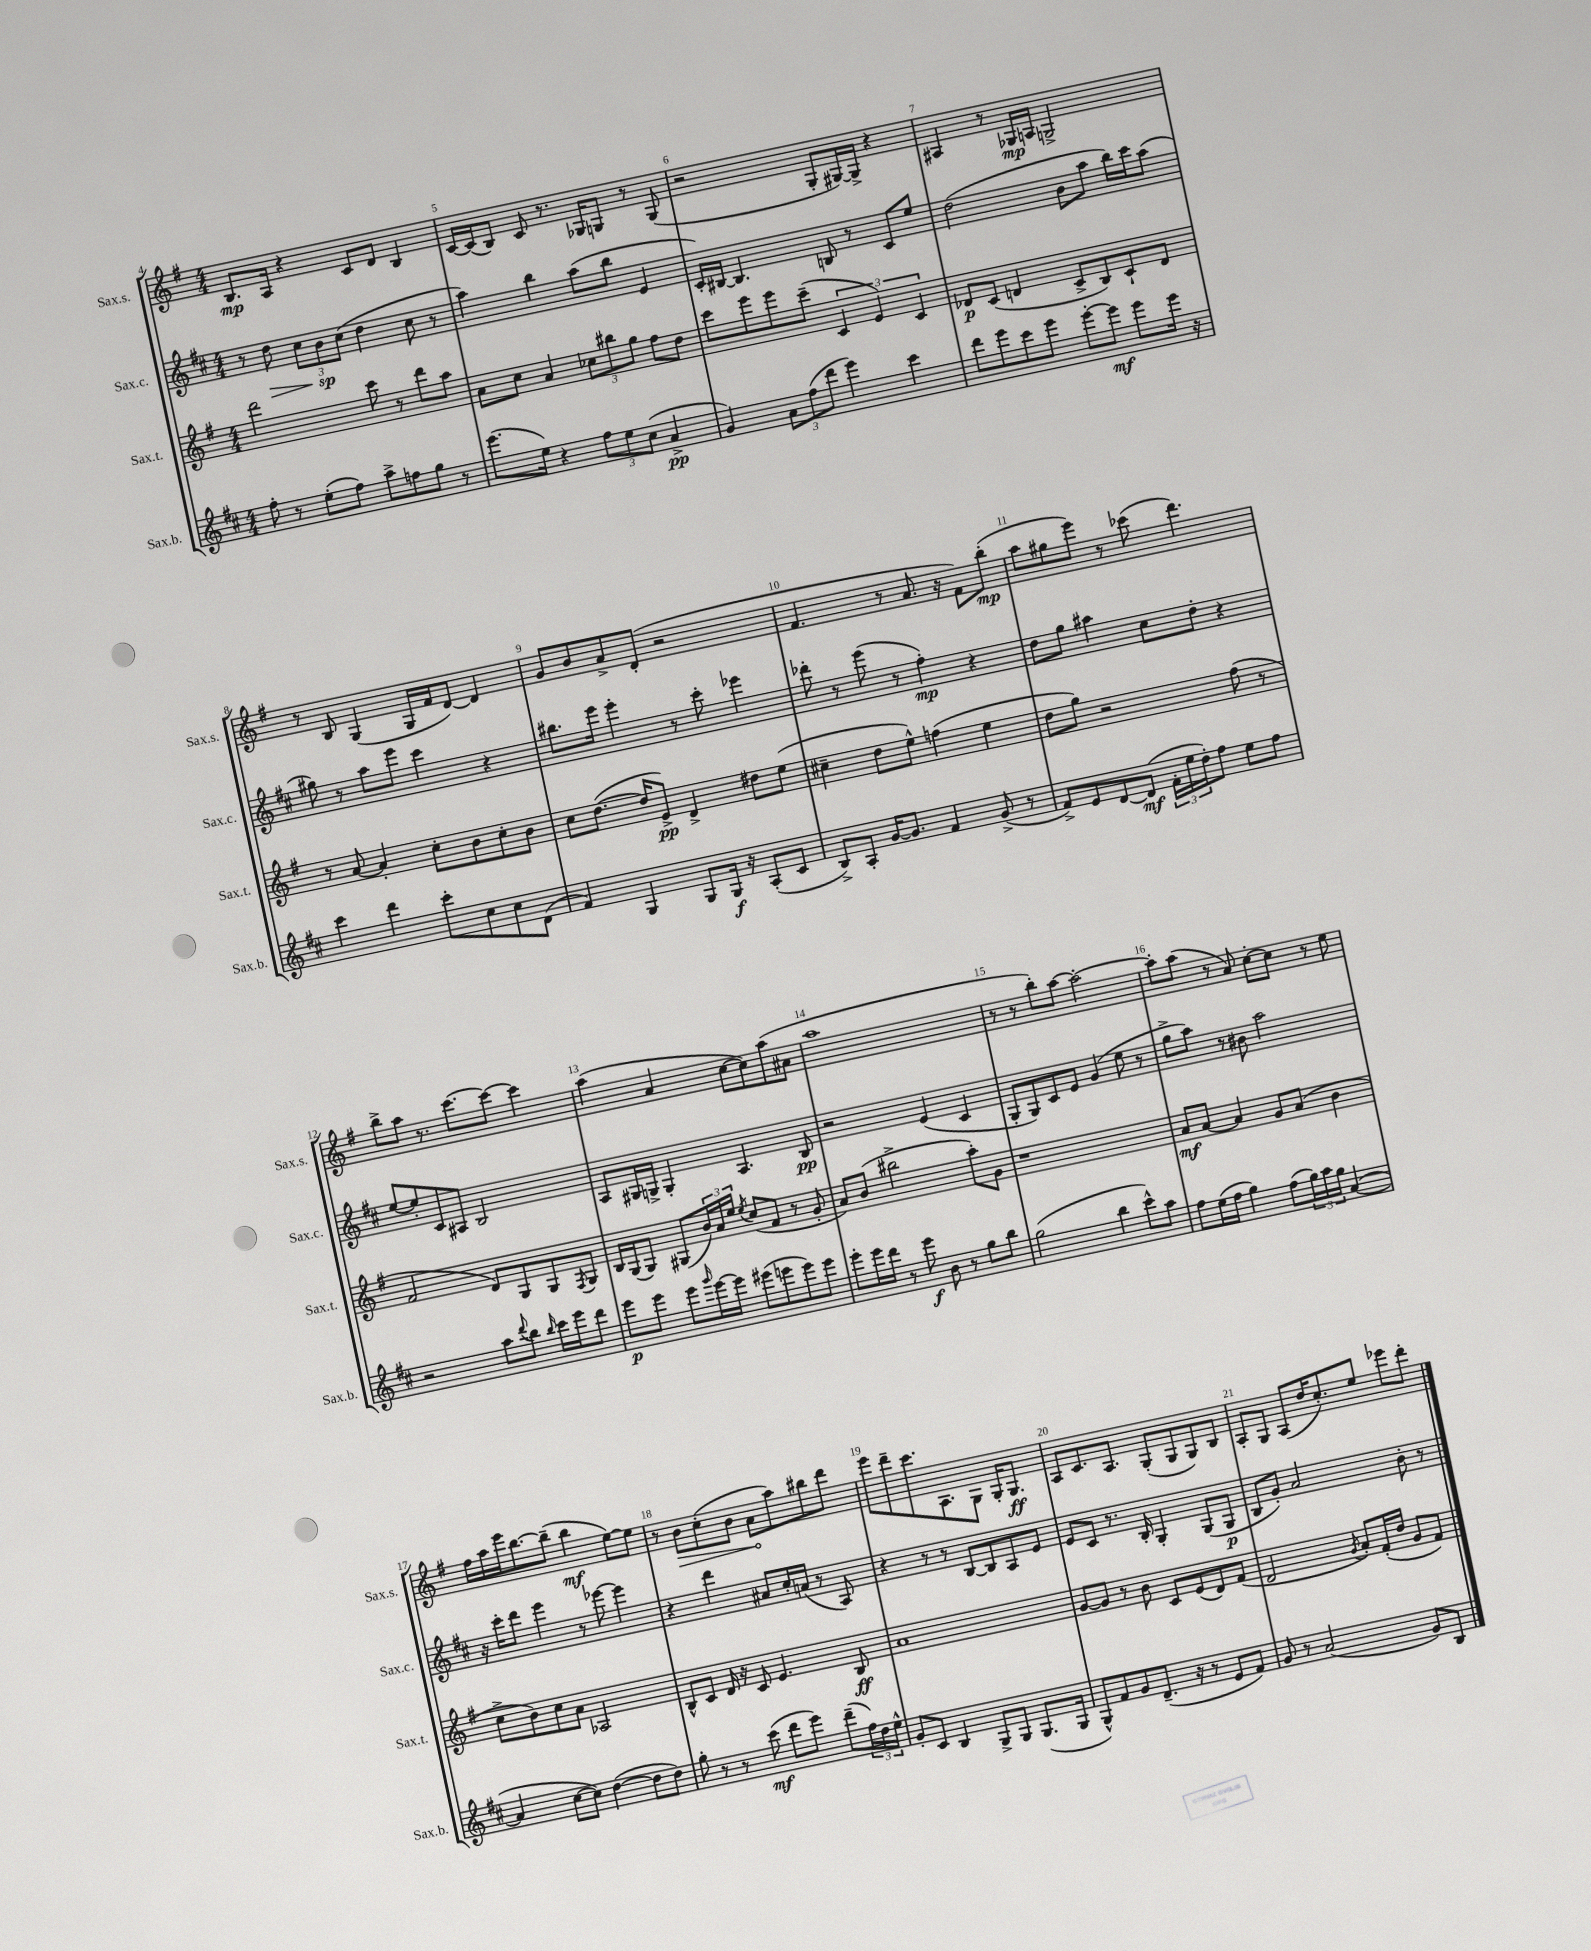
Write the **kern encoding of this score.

**kern	**dynam	**kern	**dynam	**kern	**dynam	**kern	**dynam
*part4	*part4	*part3	*part3	*part2	*part2	*part1	*part1
*staff4	*staff4	*staff3	*staff3	*staff2	*staff2	*staff1	*staff1
*I"Sax.b.	*	*I"Sax.t.	*	*I"Sax.c.	*	*I"Sax.s.	*
*I'Sax.b.	*	*I'Sax.t.	*	*I'Sax.c.	*	*I'Sax.s.	*
*clefG2	*	*clefG2	*	*clefG2	*	*clefG2	*
*k[f#c#]	*	*k[f#]	*	*k[f#c#]	*	*k[f#]	*
*M4/4	*	*M4/4	*	*M4/4	*	*M4/4	*
=4	=4	=4	=4	=4	=4	=4	=4
8ff#'\	.	2ddd\	.	8r	.	8.B/L	mp
!	!	!	!	!	!LO:HP:b	!	!
8r	.	.	.	8dd\	>	.	.
.	.	.	.	.	.	16A/Jk	.
(8ee'\L	.	.	.	12cc#\L	.	4r	.
.	.	.	.	12b\	sp	.	.
8ff#\J)	.	.	.	.	.	.	.
.	.	.	.	(12cc#\J	]	.	.
8aa^\L	.	8ccc\	.	4dd\	.	8c/L	.
8ffn\	.	8r	.	.	.	8d/J	.
8gg\J	.	8ddd\L	.	8cc#\	.	4B/	.
8r	.	8aa\J	.	8r	.	.	.
=5	=5	=5	=5	=5	=5	=5	=5
(8.eee\L	.	8a\L	.	4aa\)	.	[16c/LL	.
.	.	.	.	.	.	(16c/J]	.
.	.	8cc\J	.	.	.	8B/J)	.
16ee\Jk)	.	.	.	.	.	.	.
4r	.	4a/	.	4bb\	.	8c/	.
.	.	.	.	.	.	8.r	.
12ff#\L	.	12cc-X\L	.	(8aa\L	.	.	.
.	.	.	.	.	.	16G-X/KL	.
12ee\	.	12bb#X\	.	.	.	.	.
.	.	.	.	8bb\J	.	8Gn/J	.
(12cc#\J	.	12gg\J	.	.	.	.	.
4a^/	pp	8ff#\L	.	4e/	.	8r	.
.	.	8dd\J	.	.	.	(8G/	.
=6	=6	=6	=6	=6	=6	=6	=6
4g/)	.	8ccc\L	.	16c#'/LL)	.	2r	.
.	.	.	.	[16B#X/JJ	.	.	.
.	.	8eee\	.	4.B#/]	.	.	.
12a\L	.	8eee\	.	.	.	.	.
(12ff#\	.	.	.	.	.	.	.
.	.	(8ccc~\J	.	.	.	.	.
12ddd\J	.	.	.	.	.	.	.
4eee\)	.	6c/	.	8Bn/	.	8G'/L	.
.	.	.	.	8r	.	[16G#X/L)	.
.	.	6e/)	.	.	.	.	.
.	.	.	.	.	.	16G#^/JJ]	.
4ccc#\	.	.	.	8c#/L	.	4r	.
.	.	6c/	.	.	.	.	.
.	.	.	.	8ee/J	.	.	.
=7	=7	=7	=7	=7	=7	=7	=7
8ddd\L	.	8d-X/L	p	(2dd\	.	4A#X/	.
8eee\	.	(8c/J	.	.	.	.	.
8ccc#\	.	4dn/	.	.	.	8r	.
8eee\J	.	.	.	.	.	16G-X/LL	mp
.	.	.	.	.	.	16An/JJ	.
[8eee'\L	.	8c^/L	.	8b\L	.	2Gn^/	.
8eee\J]	mf	8B/)	.	8aa\J	.	.	.
8eee\L	.	8c`/	.	16bb\LL)	.	.	.
.	.	.	.	16ccc#\J	.	.	.
16eee\Jk	.	8d/J	.	(8aa\J	.	.	.
16r	.	.	.	.	.	.	.
!!LO:LB:g=z
=8	=8	=8	=8	=8	=8	=8	=8
4ccc#\	.	8r	.	8gg#X\)	.	8r	.
.	.	[8a/	.	8r	.	8B/	.
4ddd\	.	4a'/]	.	8aa\L	.	(4G/	.
.	.	.	.	8eee\J	.	.	.
8ccc#'\L	.	8cc'\L	.	4ccc#\	.	16G/LL	.
.	.	.	.	.	.	16f#/J	.
8cc#\	.	8b\	.	.	.	[8d/J)	.
8cc#\	.	8cc'\	.	4r	.	4d/]	.
(8d\J	.	8b\J	.	.	.	.	.
=9	=9	=9	=9	=9	=9	=9	=9
4f#/)	.	8cc\L	.	8.bb#X\L	.	8g/L	.
.	.	([8.dd\J	.	.	.	8b/	.
.	.	.	.	16eee\Jk	.	.	.
4G/	.	.	.	4eee'\	.	8a^/	.
.	.	16dd/KL]	.	.	.	.	.
.	.	8e^/J)	pp	.	.	(8d'/J	.
8G/L	.	4d^/	.	8r	.	2r	.
16G/Jk	f	.	.	8ccc#'\	.	.	.
16r	.	.	.	.	.	.	.
(8A'/L	.	8dd#X\L	.	4eee-X\	.	.	.
8c#/J	.	(8ee\J	.	.	.	.	.
=10	=10	=10	=10	=10	=10	=10	=10
8B^/L)	.	4cc#X~\	.	8ddd-X'\	.	4.f#/	.
8A'/J	.	.	.	8r	.	.	.
[16g/KL	.	8dd\L	.	(8eee\	.	.	.
8.g/J]	.	.	.	.	.	.	.
.	.	8ee^^\J)	.	8r	.	8r	.
4f#/	.	(4ffn\	.	4ff#'\)	mp	8.a/	.
.	.	.	.	.	.	16r	.
(8g^/	.	4ee\	.	4r	.	8f#\L)	.
8r	.	.	.	.	.	(8bb'\J	mp
=11	=11	=11	=11	=11	=11	=11	=11
8f#^/L)	.	8dd\L	.	8dd\L	.	8aa\L	.
8e/	.	8gg\J)	.	8gg\J	.	8gg#X\	.
[8d/	.	2r	.	4aa#X\	.	8eee\J)	.
(8d/J]	mf	.	.	.	.	8r	.
24f#'\LL	.	.	.	8cc#\L	.	(8ccc-X\	.
24ee\	.	.	.	.	.	.	.
24dd'\J)	.	.	.	.	.	.	.
8ff#\J	.	.	.	8dd'\J	.	4.ddd\)	.
8ee\L	.	(8ff#\	.	4r	.	.	.
8ff#\J	.	8r	.	.	.	.	.
!!LO:LB:g=z
=12	=12	=12	=12	=12	=12	=12	=12
2r	.	2f#/	.	[8ee/L	.	8bb^\L	.
.	.	.	.	8ee'/]	.	8aa\J	.
.	.	.	.	8c#/	.	8.r	.
.	.	.	.	8A#X/J	.	.	.
.	.	.	.	.	.	[8.ccc\L	.
8aa\L	.	8d/L)	.	2B/	.	.	.
8qqddd/	.	.	.	.	.	.	.
8bb\J	.	8G/	.	.	.	8ccc\J_	.
16qqbb/	.	.	.	.	.	.	.
16ccc#\LL	.	8G/	.	.	.	4ccc\]	.
16eee\J	.	.	.	.	.	.	.
.	.	8qF#/	.	.	.	.	.
8ddd\J	.	8G/J	.	.	.	.	.
=13	=13	=13	=13	=13	=13	=13	=13
8eee\L	p	16B/LL	.	8A/L	.	(4aa\	.
.	.	(16G/J	.	.	.	.	.
8eee\J	.	8G/J)	.	16G#X/L	.	.	.
.	.	.	.	16Gn^/JJ	.	.	.
8eee\L	.	(8G#X/L	.	4G'/	.	4a/	.
16qqggg/	.	.	.	.	.	.	.
[16eee\L	.	24b/L)	.	.	.	.	.
.	.	24a/	.	.	.	.	.
16eee\JJ]	.	.	.	.	.	.	.
.	.	24ee/JJ	.	.	.	.	.
.	.	8qee/	.	.	.	.	.
(8eee#X\L	.	(8cc/L	.	4.A/	.	[8cc\L	.
8eeen\	.	8f#/J	.	.	.	8cc\])	.
8eee\)	.	8r	.	.	.	(8aa\	.
8eee\J	.	8g'/	.	8B/	pp	8a#X\J	.
=14	=14	=14	=14	=14	=14	=14	=14
8eee'\L	.	8a/L)	.	2r	.	1aa	.
16eee\L	.	(8b/J	.	.	.	.	.
16ddd\JJ	.	.	.	.	.	.	.
8r	.	2bb#X^\	.	.	.	.	.
8eee\	f	.	.	.	.	.	.
8b\	.	.	.	(4e/	.	.	.
8r	.	.	.	.	.	.	.
8gg\L	.	8aa'\L)	.	4c#/	.	.	.
8bb\J	.	8g\J	.	.	.	.	.
=15	=15	=15	=15	=15	=15	=15	=15
(2gg\	.	1r	.	8G'/L	.	8r	.
.	.	.	.	8G/)	.	8r	.
.	.	.	.	8c#/	.	8bb'\L)	.
.	.	.	.	8e/J	.	[8aa\J	.
4bb\	.	.	.	(4g/	.	2aa'\_	.
8ccc#^^\L)	.	.	.	8ee\	.	.	.
8aa\J	.	.	.	8r	.	.	.
=16	=16	=16	=16	=16	=16	=16	=16
8ff#\L	.	8a/L	mf	8gg^\L	.	8aa'\L]	.
(16ee\L	.	[8a/J	.	8aa\J)	.	(8aa\J	.
16ff#\JJ	.	.	.	.	.	.	.
4gg\)	.	4a/]	.	8r	.	8r	.
.	.	.	.	8b#X\	.	8a/)	.
(8ff#\L	.	8g/L	.	2aa\	.	[8cc'\L	.
24gg\L)	.	(8a/J	.	.	.	8cc\J]	.
24aa\	.	.	.	.	.	.	.
24gg\JJ	.	.	.	.	.	.	.
([4a/	.	4b\	.	.	.	8r	.
.	.	.	.	.	.	8ee\	.
!!LO:LB:g=z
=17	=17	=17	=17	=17	=17	=17	=17
4a/]	.	8cc^\L	.	16r	.	16ff#\LL	.
.	.	.	.	16ccc#'\KL	.	16aa\	.
.	.	8b\)	.	8ddd\J	.	16eee\J	.
.	.	.	.	.	.	[8.bb\	.
[8cc#\L	.	8cc\	.	4eee\	.	.	.
8cc#\J])	.	8a\J	.	.	.	(8bb~\J]	.
([4dd\	.	2A-X/	.	8r	.	4bb\	mf
.	.	.	.	[8eee-X\	.	.	.
8dd\L]	.	.	.	4eee-\]	.	[8ee\L)	.
8dd\J)	.	.	.	.	.	8ee\J]	.
=18	=18	=18	=18	=18	=18	=18	=18
8gg'\	.	8B^^/L	.	4r	.	8r	.
!	!	!	!	!	!	!	!LO:HP:b
8r	.	8c/J	.	.	.	8b\L	>
8r	.	16d/	.	4ddd\	.	(8cc'\	.
.	.	16r	.	.	.	.	.
(8ccc#\	mf	8c/	.	.	.	8b\J	.
8ddd\L	.	4.e/	.	8a#X/L	.	8a\L	.
8eee\J)	.	.	.	16cc#'/L	.	8aa\)	]
.	.	.	.	(16an/JJ	.	.	.
(8ddd~\L	.	.	.	8r	.	8bb#X\	.
24ff#\L)	.	8B/	ff	8A/)	.	8ddd\J	.
24dd\	.	.	.	.	.	.	.
24ee^^\JJ	.	.	.	.	.	.	.
=19	=19	=19	=19	=19	=19	=19	=19
8g'/L	.	1a	.	4r	.	8eee\L	.
8c#/J	.	.	.	.	.	8ddd~\	.
4B/	.	.	.	8r	.	8.ccc\	.
.	.	.	.	8r	.	.	.
.	.	.	.	.	.	8.A\	.
8G^/L	.	.	.	[8B/L	.	.	.
8G/J	.	.	.	8B/]	.	8G\J	.
(8.G/L	.	.	.	8A/	.	16G'/KL	.
.	.	.	.	.	.	8.G/J	ff
.	.	.	.	8e/J	.	.	.
16G/Jk	.	.	.	.	.	.	.
=20	=20	=20	=20	=20	=20	=20	=20
8G^^/L)	.	[8g/L	.	8e/L	.	8A/L	.
8f#/	.	8g/J]	.	8c#/J	.	8.c/	.
8g/	.	8r	.	8.r	.	.	.
.	.	.	.	.	.	8.A/J	.
(8.d~/J	.	8b\	.	.	.	.	.
.	.	.	.	16B'/	.	.	.
.	.	8c/L	.	4G'/	.	(8G'/L	.
16r	.	.	.	.	.	.	.
8r	.	(8e/	.	.	.	8G/	.
8e/L	.	8d/)	.	(8G/L	.	8G/)	.
8f#/J)	.	(8f#/J	.	8G/J	p	8B/J	.
=21	=21	=21	=21	=21	=21	=21	=21
8g/	.	2d/	.	8B/L	.	8A'/L	.
8r	.	.	.	8g'/J)	.	8G/J	.
(2a/	.	.	.	2a/	.	(8A/L	.
.	.	.	.	.	.	16dd/K	.
.	.	.	.	.	.	8.cc'/)	.
.	.	8qg/	.	.	.	.	.
.	.	8a'/L)	.	.	.	.	.
.	.	(16f#'/L	.	.	.	8ee/J	.
.	.	16dd/JJ	.	.	.	.	.
8g/L)	.	8g/L	.	8b'\	.	8eee-X\L	.
8B/J	.	8f#/J)	.	8r	.	8ddd'\J	.
==	==	==	==	==	==	==	==
*-	*-	*-	*-	*-	*-	*-	*-
